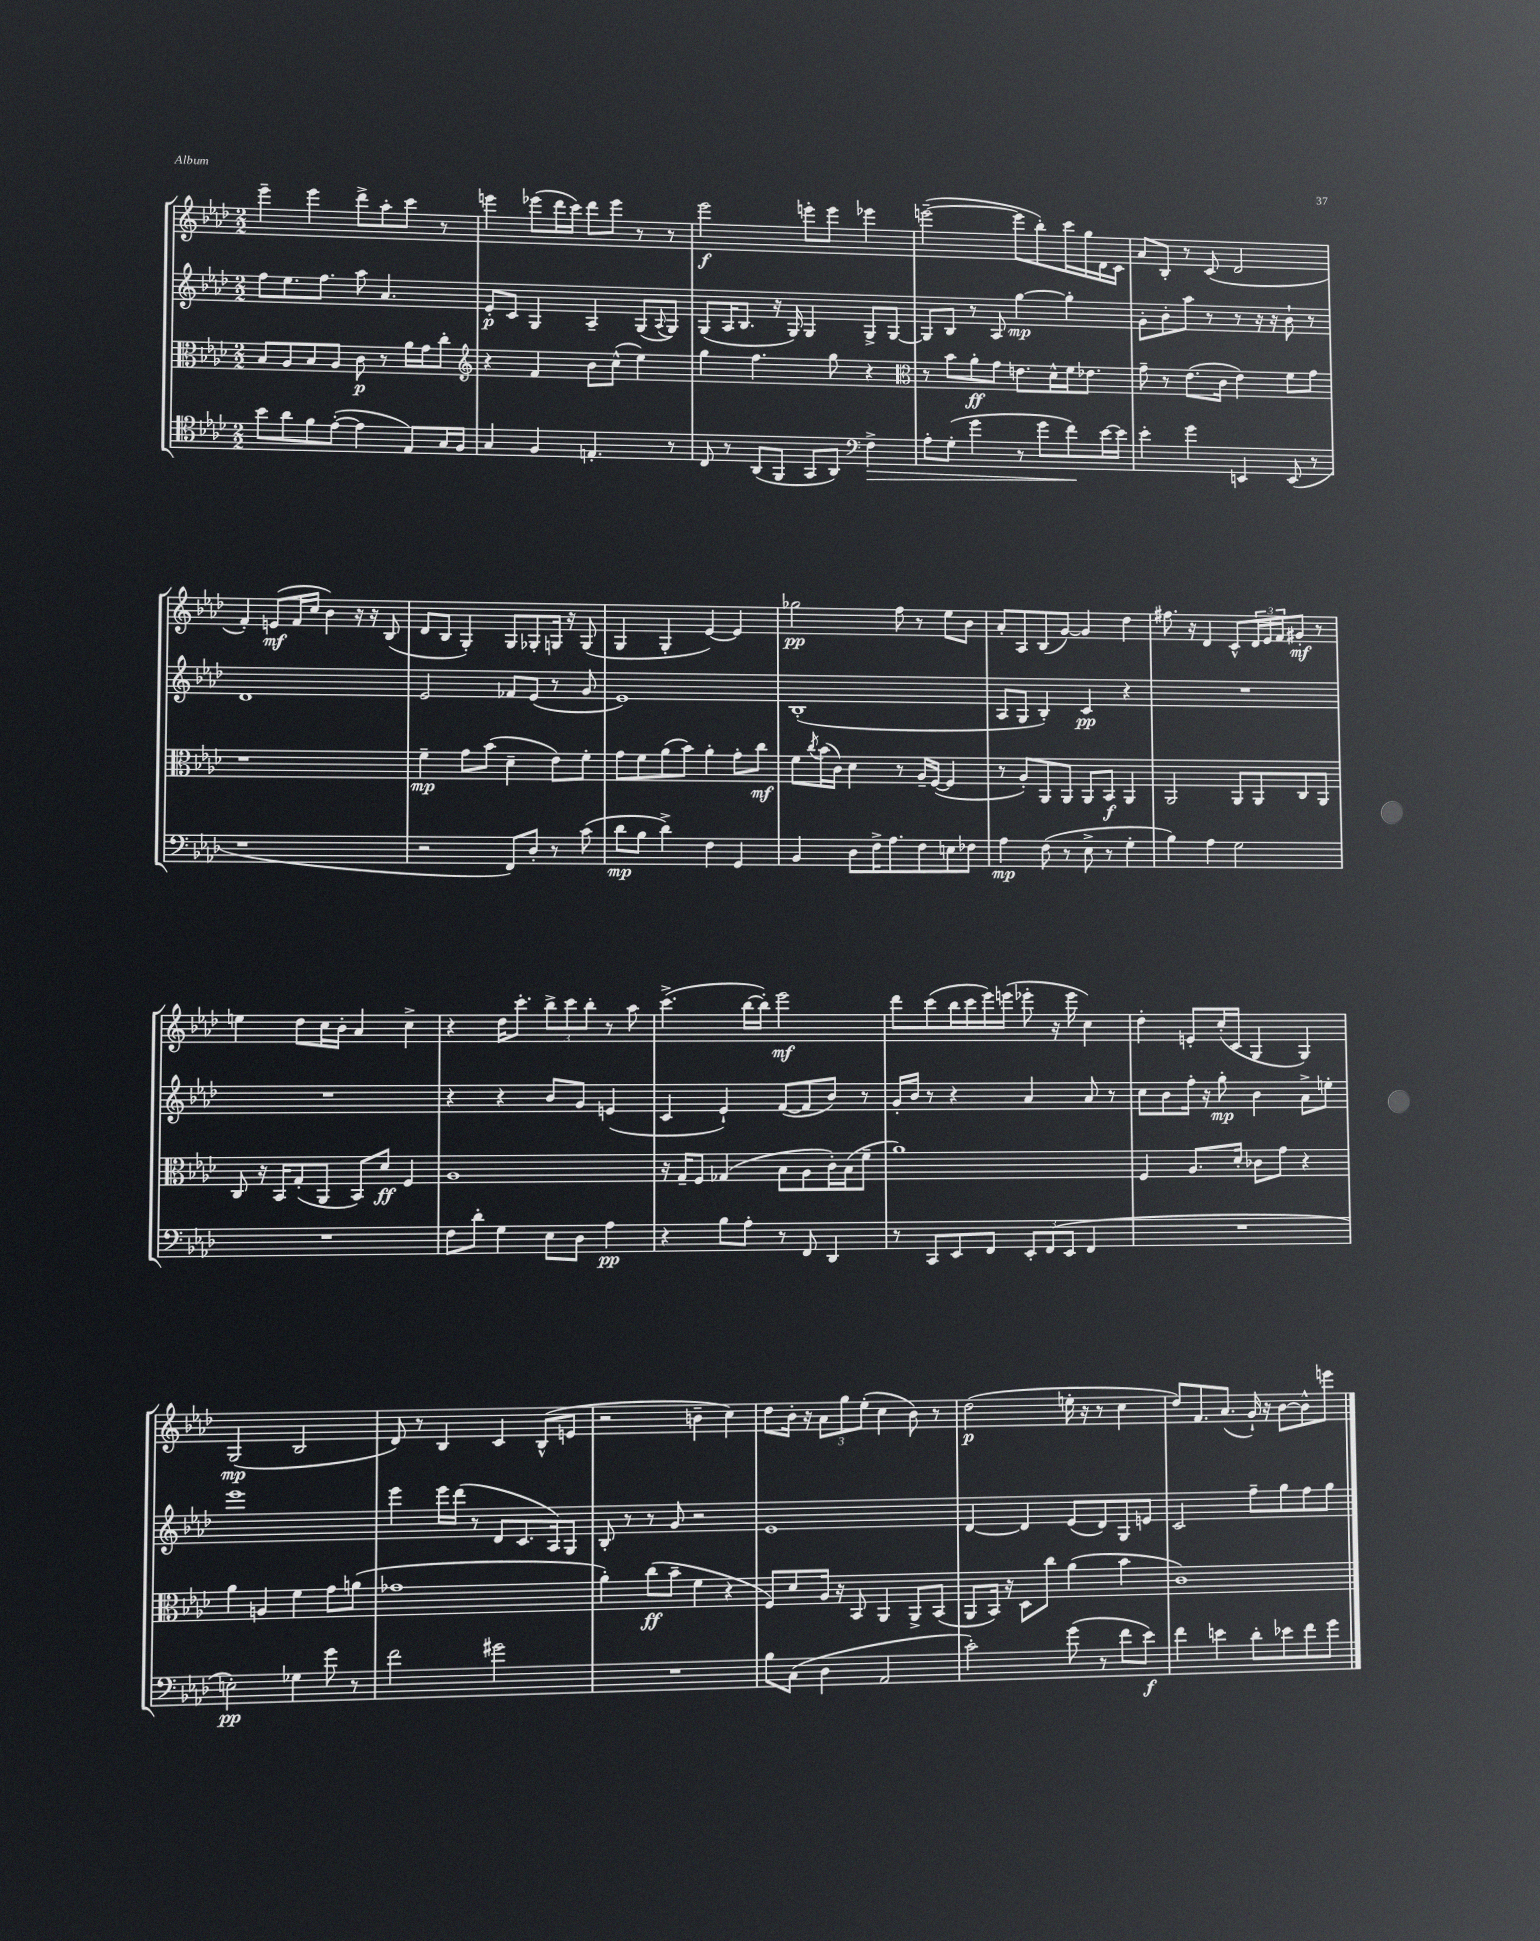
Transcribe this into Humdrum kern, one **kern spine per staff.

**kern	**kern	**kern	**kern
*staff4	*staff3	*staff2	*staff1
*clefC4	*clefC3	*clefG2	*clefG2
*k[b-e-a-d-]	*k[b-e-a-d-]	*k[b-e-a-d-]	*k[b-e-a-d-]
*M2/2	*M2/2	*M2/2	*M2/2
8b-\L	8B-/L	8ff\L	4eee-~\
8a-\	8A-/	8.ee-\	.
8f\	8B-/	.	4eee-\
.	.	8.ff\J	.
([8e-'\J	8A-/J	.	.
4e-\]	8c\	8aa-\	8ddd-^\L
.	8r	4.a-/	8aa-'\
8E-/L)	16a-\LL	.	8ccc\J
.	16g\J	.	.
16G/L	8cc'\J	.	8r
16F/JJ	.	.	.
=	=	=	=
*	*clefG2	*	*
4G/	4r	8e-'/L	4eee\
.	.	8c/J	.
4F/	4f/	4G/	(8eee-\L
.	.	.	16ddd-\L
.	.	.	16ccc\JJ)
4.E'/	8b-\L	4A-~/	8ddd-\L
.	(8cc^^\J	.	8eee-\J
.	4ee-\)	(8G/L	8r
.	.	8qqA-/	.
8r	.	8G/J)	8r
=	=	=	=
8C/	4gg\	(8G/L	2eee-\
8r	.	16A-/K	.
.	.	8.B-/J	.
(8AA-/L	4.ff\	.	.
8FF/J	.	16r	.
.	.	16G/)	.
8GG/L	.	4G/	8eee'\L
8AA-/J)	8gg\	.	8eee\J
*clefF4	*	*	*
4F^\	4r	8G^/L	4eee-\
.	.	[8G/J	.
=	=	=	=
*	*clefC3	*	*
8A-'\L	8r	8G/]L	([2eee~\
(8G'\J	8b-\L	8B-/J	.
4g\	8a-'\	8r	.
.	8g\J	8A-/	.
8r	8.e\L	[4gg\	8eee\]L
8g\L	.	.	8bb-'\)
.	16d-^^\L	.	.
8f\)	16f\J	4gg'\]	16ccc\L
.	8.e-\J	.	16gg\
[16e-\L	.	.	16d-\
16e-\]JJ	.	.	16c\JJ
=	=	=	=
4e-'\	8g~\	8g'\L	8a-/L
.	8r	8b-'\	8B-'/J
4g\	(8.e-\L	8aa-\J	8r
.	.	8r	(8c/
.	16c\Jk	.	.
4EE/	4e-\)	8r	2d-/
.	.	16r	.
.	.	16r	.
(8EE/	8f\L	8b-`\	.
8r	8g\J	8r	.
=	=	=	=
1r	1r	1d-	4f'/)
.	.	.	(8e/L
.	.	.	16f/L
.	.	.	16cc/JJ
.	.	.	4b-\)
.	.	.	16r
.	.	.	16r
.	.	.	(8B-/
=	=	=	=
2r	4f~\	2e-/	8d-/L
.	.	.	8B-/J
.	8g\L	.	4G'/)
.	(8b-\J	.	.
8FF/L)	4d-~\	8f-/L	8G/L
8D-'/J	.	(8e-/J	8G-'/
8r	8e-\L)	8r	16G/Jk
.	.	.	16r
(8c\	8f'\J	8g/	(8G/
=	=	=	=
8d-\L	8g\L	1e-)	4G/
8B-\J	8f\	.	.
4d-^\)	(8a-\	.	4G'/
.	8b-\J)	.	.
4F\	4a-'\	.	[4e-/)
4GG/	8g'\L	.	4e-/]
.	8cc\J	.	.
=	=	=	=
4BB-/	8f\L	(1B-'	2gg-\
.	8qcc/	.	.
.	(16b-\L	.	.
.	16c\JJ)	.	.
8D-\L	4d-\	.	.
16F^\K	.	.	.
8.A-\	.	.	.
.	8r	.	8ff\
8F\	16A-~/LL	.	8r
.	([16F/JJ	.	.
8E\	4F/]	.	8ee-\L
8F-\J	.	.	8b-\J
=	=	=	=
4A-\	8r	8A-/L	8a-'/L
.	8A-'/L)	8G/J	8A-/
(8F\	8AA-/	4B-'/)	(8B-/
8r	8AA-/J	.	[8g/J)
8E-^\	8AA-/L	4c/	4g/]
8r	8BB-/J	.	.
4G'\	4AA-/	4r	4dd-\
=	=	=	=
4B-\)	2AA-/	1r	8.ff#\
.	.	.	16r
4A-\	.	.	4d-/
2G\	8AA-/L	.	8c^^/L
.	8AA-/	.	24d-/L
.	.	.	24e-/
.	.	.	24f/J
.	8C/	.	8g#'/J
.	8AA-/J	.	8r
=	=	=	=
1r	8C/	1r	4ee\
.	16r	.	.
.	16BB-/LK	.	.
.	(8G'/	.	8dd-\L
.	8AA-/J	.	16cc\L
.	.	.	16b-'\JJ
.	8BB-/L)	.	4a-/
.	8d-/J	.	.
.	4F/	.	4cc^\
=	=	=	=
8F\L	1A-	4r	4r
8d-'\J	.	.	.
4G\	.	4r	16dd-\LK
.	.	.	8.ccc'\J
8E-\L	.	8b-/L	12bb-^\L
.	.	.	12ccc\
8D-\J	.	8g/J	.
.	.	.	12bb-'\J
4A-\	.	(4e/	8r
.	.	.	8aa-\
=	=	=	=
4r	16r	4c/	(4.ccc^\
.	16G~/LK	.	.
.	8F/J	.	.
8B-\L	(4G-/	4e-`/)	.
8A-'\J	.	.	[16bb-\LL
.	.	.	16bb-'\]JJ)
8r	8B-\L	([8f/L	2eee-\
8FF/	8A-\	8f/]	.
4DD-/	16c'\L)	8b-/J)	.
.	(16B-\J	.	.
.	8f~\J	8r	.
=	=	=	=
8r	1a-)	16g'/LL	8ddd-\L
.	.	16b-/JJ	.
8CC/L	.	8r	(8ccc\
8EE-/	.	4r	16bb-\L
.	.	.	16ccc\
8FF/J	.	.	16eee-\)
.	.	.	(16eee\JJ
12EE-'/L	.	4a-/	8eee-'\
(12FF/	.	.	.
.	.	.	16r
12EE-/J	.	.	.
.	.	.	16eee-\
4FF/	.	8a-/	4cc\)
.	.	8r	.
=	=	=	=
1r	4F/	8cc\L	4dd-'\
.	.	8b-\	.
.	8.A-/L	16ff'\Jk	8e'/L
.	.	16r	.
.	.	8gg'\	(16cc'/L
.	16d-'/Jk	.	16c/JJ
.	8c-\L	4b-\	4G/
.	8g\J	.	.
.	4r	8a-^\L	4G/)
.	.	8ee'\J	.
=	=	=	=
2E'\)	4a-\	1eee-	(2G/
.	4A/	.	.
4G-\	4f\	.	2B-/
8g\	8g\L	.	.
8r	(8a\J	.	.
=	=	=	=
2f\	1g-	4eee-\	8d-/)
.	.	.	8r
.	.	16eee-\LL	4B-/
.	.	(16ddd-\JJ	.
.	.	8r	.
2g#\	.	8d-/L	4c/
.	.	8.c/	.
.	.	.	(8B-^^/L
.	.	16A-/k)	.
.	.	8G/J	8e/J
=	=	=	=
1r	4a-'\)	8B-'/	2r
.	.	8r	.
.	(8cc\L	8r	.
.	8b-~\J	8g/	.
.	4f\	2r	4b~\
.	4r	.	4cc\)
=	=	=	=
8B-\L	8F/L)	1e-	8dd-\L
(8C\J	8d-/	.	16b-'\Jk
.	.	.	16r
4D-\	16A-/Jk	.	12a-\L
.	16r	.	.
.	.	.	12gg\
.	8BB-/	.	.
.	.	.	(12ee-'\J
2AA-/	4AA-/	.	4cc\
.	8AA-^/L	.	8b-\)
.	(8BB-/J	.	8r
=	=	=	=
2c'\)	8AA-/L	[4d-/	(2dd-\
.	16BB-/Jk)	.	.
.	16r	.	.
.	8D-\L	4d-/]	.
.	8cc\J	.	.
(8g\	(4a-\	(8e-/L	16ee'\
.	.	.	16r
8r	.	8d-/)	8r
8f\L	4b-\	8G/	4cc\
8e-\J)	.	8e/J	.
=	=	=	=
4f\	1c)	2c/	8dd-/L)
.	.	.	8.f/
4e\	.	.	.
.	.	.	(8.a-/J
8d-'\L	.	8ff~\L	16g`/)
.	.	.	16r
8e-\	.	8gg\	[8b-\L
8f\	.	8ff\	8b-^^\]
8g\J	.	8gg\J	8eee\J
==	==	==	==
*-	*-	*-	*-
